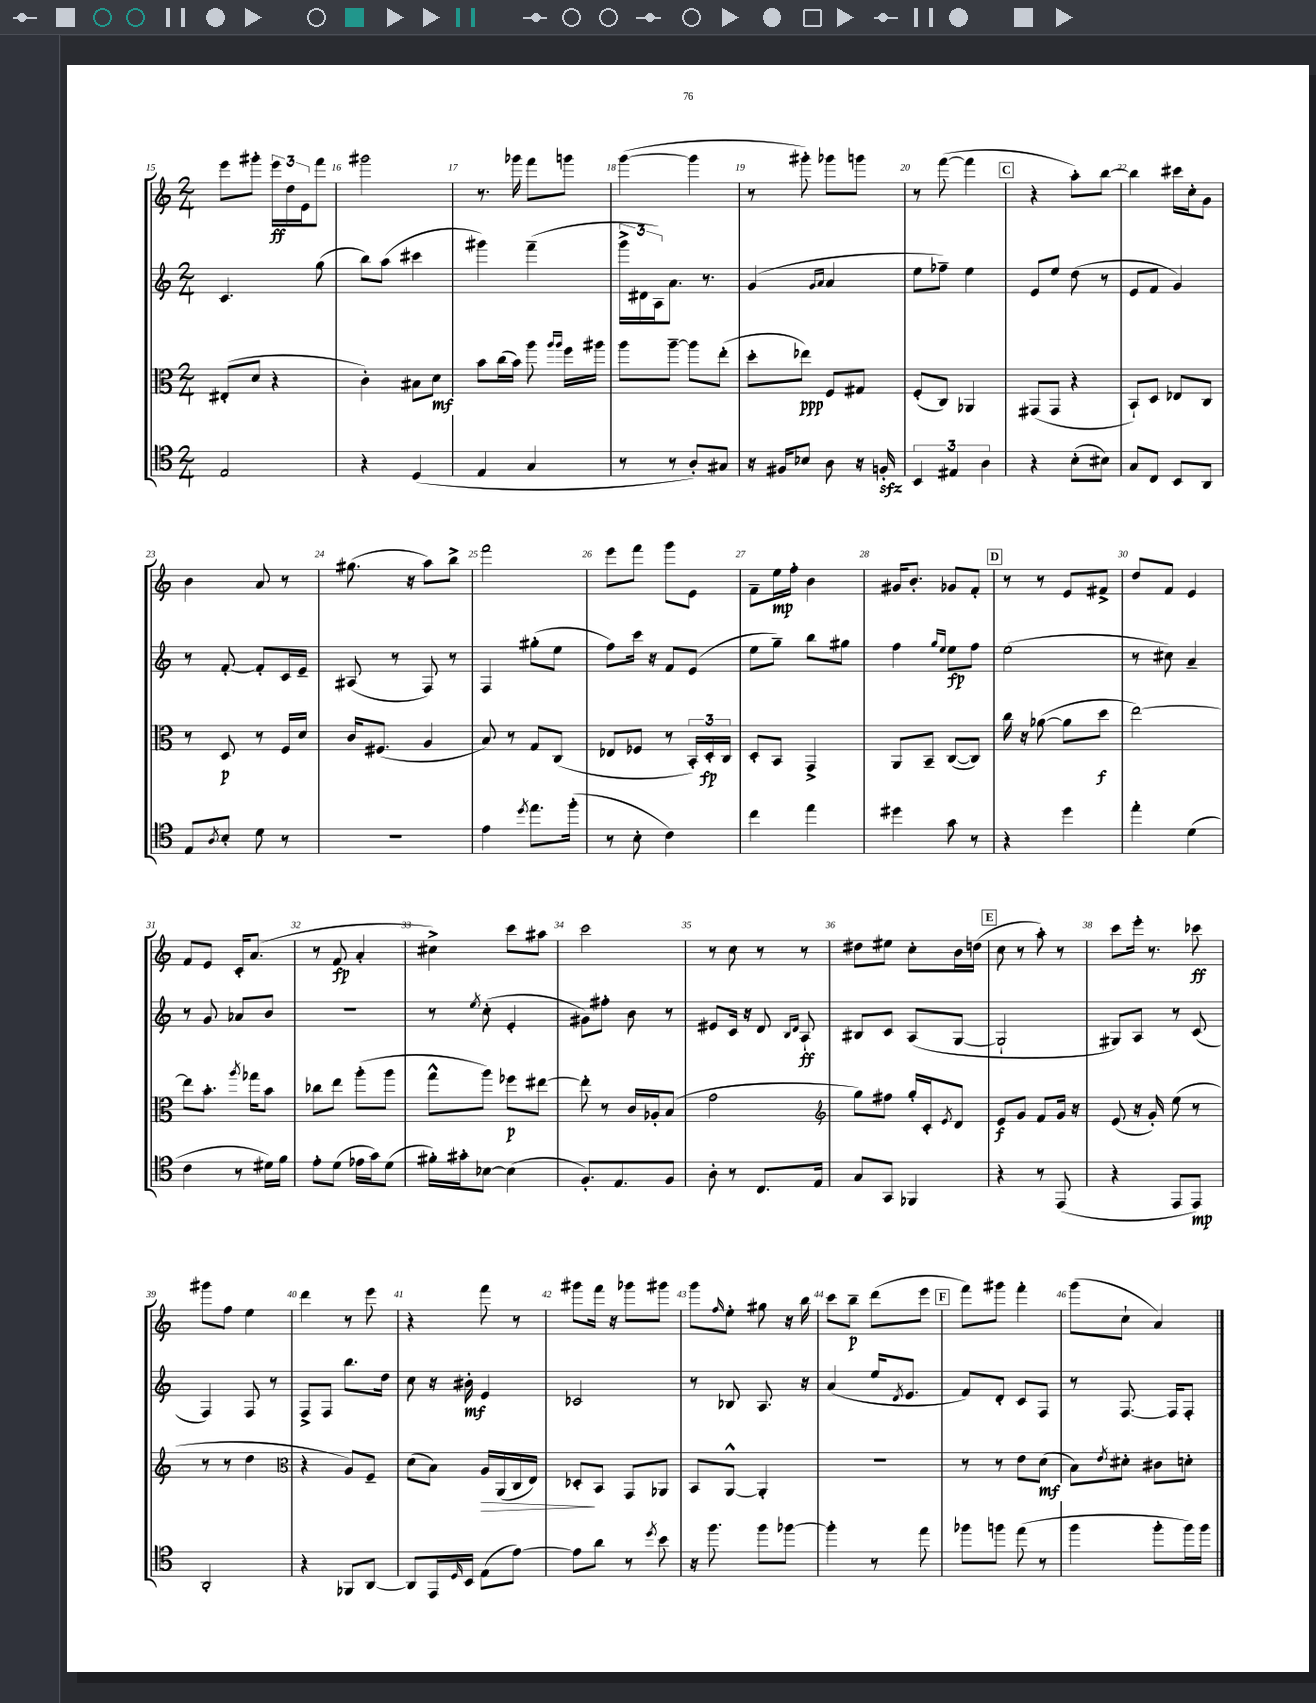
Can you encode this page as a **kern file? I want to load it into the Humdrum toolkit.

**kern	**kern	**kern	**kern
*staff4	*staff3	*staff2	*staff1
*clefC4	*clefC3	*clefG2	*clefG2
*k[]	*k[]	*k[]	*k[]
*M2/4	*M2/4	*M2/4	*M2/4
2E	(8E#'	4.c	8eee
.	8d	.	8ggg#'
.	4r	.	24eee
.	.	.	24dd
.	.	.	24e
.	.	(8gg	8fff
=	=	=	=
4r	4c')	8bb)	2ggg#
.	.	(8aa	.
(4D	8B#	4ccc#	.
.	8d	.	.
=	=	=	=
4E	8b	4ggg#)	8.r
.	(16cc	.	.
.	16b)	.	16ggg-
4G	8aa	(4fff~	8fff
.	16qqaa	.	.
.	16qqaa	.	.
.	16ff	.	8ggg
.	16aa#	.	.
=	=	=	=
8r	8aa	24ggg^	([4ggg
.	.	24d#	.
.	.	24A)	.
8r	[8aa~	8.a	.
8A')	8aa]	.	4ggg]
.	.	8.r	.
8G#	(8ee'	.	.
=	=	=	=
16r	8dd'	(4g	8r
16F#	.	.	.
8B-	8ee-)	.	8ggg#')
.	.	16qqg	.
.	.	16qqa	.
8A	8F	4a	8ggg-
16r	8G#	.	8ggg
16F'	.	.	.
=	=	=	=
6BB	(8F'	8ee	8r
.	8C)	8ff-~)	([8fff
6E#	.	.	.
.	4AA-	4ee	4fff]
6A	.	.	.
=	=	=	=
4r	(8GG#	8e	4r
.	8GG#	8ee	.
(8B'	4r	(8dd	8aa')
8B#)	.	8r	[8bb
=	=	=	=
8G	8BB`)	8e	4bb]
8C	8D	8f	.
8BB	8E-	4g)	16ccc#
.	.	.	16cc'
8AA	8C	.	8g
=	=	=	=
8E	8r	8r	4b
8qA	.	.	.
8B'	8D	[8f'	.
8d	8r	8f']	8a
8r	16F	16c	8r
.	16d	16e~	.
=	=	=	=
2r	16c	(8A#	(8.gg#
.	(8.F#	.	.
.	.	8r	.
.	.	.	16r
.	4A	8F)	8aa)
.	.	8r	8bb^
=	=	=	=
4e	8B)	4F	2fff
.	8r	.	.
8qdd	.	.	.
8.ee	8G	(8gg#'	.
.	(8C	8ee	.
(16ff'	.	.	.
=	=	=	=
8r	8E-	8ff)	8eee
8B'	8F-	16ccc	8fff
.	.	16r	.
4c)	8r	8f	8ggg
.	24BB')	(8e	8e
.	24D'	.	.
.	24C	.	.
=	=	=	=
4cc	8D'	8ee	8f~
.	8BB	8gg~)	16ee
.	.	.	16ff'
4ee	4GG^	8bb	4b
.	.	8gg#	.
=	=	=	=
4dd#	8AA	4ff	16g#
.	.	.	8.b'
.	8BB~	.	.
.	.	16qqgg	.
.	.	16qqee	.
8g	([8C	8ee	8g-
8r	8C])	8ff	8f'
=	=	=	=
4r	16cc	(2ee	8r
.	16r	.	.
.	([8a-	.	8r
4dd	8a-]	.	8e
.	8dd	.	8f#^
=	=	=	=
4ee'	[2ee)	8r	8dd
.	.	8cc#)	8f
(4d	.	4a~	4e
=	=	=	=
4c	8ee]	8r	8f
.	8.b'	8g	8e
8r	.	8a-	16c'
.	8qaa	.	.
.	16gg-	.	(8.a
16d#)	8b	8b	.
16f	.	.	.
=	=	=	=
8e'	8cc-	2r	8r
(8d	8ee	.	8f
16e-	(8aa'	.	4a'
16g)	.	.	.
(8d	8aa	.	.
=	=	=	=
16f#')	8gg^^	8r	4cc#^)
16g#'	.	.	.
.	.	8qee	.
[8B-	8aa)	(8cc'	.
(4B-]	8ff-	4e'	8ccc
.	[8ee#	.	8aa#
=	=	=	=
8.F')	8ee#']	8g#)	2ccc
.	8r	8ff#'	.
8.E	.	.	.
.	16c	8b	.
.	16A-'	.	.
8F	(8B	8r	.
=	=	=	=
8A'	2g	8e#	8r
8r	.	16c	8cc
.	.	16r	.
8.C	.	8d	8r
.	.	16qqB	.
.	.	16qqd	.
.	.	8A`	8r
16E	.	.	.
=	=	=	=
*	*clefG2	*	*
8G	8gg)	8B#	8dd#
8GG	8ff#	8c	8ee#
4FF-	16gg'	(8A	8cc'
.	16c'	.	.
.	8qe	.	.
.	8d	[8G	16b
.	.	.	(16dd
=	=	=	=
4r	8e	2G`]	8cc
.	8g	.	8r
8r	8f	.	8aa')
(8EE	16g	.	8r
.	16r	.	.
=	=	=	=
4r	(8e	8G#)	8ccc
.	16r	8A	16eee'
.	16g')	.	8.r
8EE	(8ee	8r	.
8EE)	8r	(8c	8ccc-
=	=	=	=
2AA'	8r	4F)	8ggg#
.	8r	.	8ff
.	4dd	8F	4ee
.	.	8r	.
=	=	=	=
*	*clefC3	*	*
4r	4r	8F^	4ddd
.	.	8F	.
8FF-	8A)	8.bb	8r
[8AA	8F~	.	8eee
.	.	16dd	.
=	=	=	=
8AA]	(8d	8cc	4r
16EE	8B)	16r	.
16qqD	.	.	.
16BB	.	16b#'	.
(8E	16A	4e	8fff
.	(16AA	.	.
[8e)	16C	.	8r
.	16E)	.	.
=	=	=	=
8e]	8D-'	2c-	8ggg#
8a	8BB	.	16fff
.	.	.	16r
8r	8GG	.	8ggg-
8qdd	.	.	.
8b	8AA-	.	8ggg#
=	=	=	=
16r	8BB	8r	8ggg
8.ff	.	.	.
.	.	.	16qqff
.	[8AA^^	8B-	8ee'
8ff	4AA']	8.A	8gg#
[8ff-	.	.	16r
.	.	16r	16bb
=	=	=	=
4ff-']	2r	(4a	8ccc
.	.	.	8bb~
8r	.	16ee	(8ddd
.	.	8qd	.
.	.	8.e	.
8ee	.	.	8eee
=	=	=	=
8ff-	8r	8f)	8fff)
8ff	8r	8d'	8ggg#
(8ee	8e	8c	4fff'
8r	(8d	8F	.
=	=	=	=
4ff	8B)	8r	(8ggg
.	8qe	.	.
.	8d#'	[8.F	8cc`
8ff'	8c#	.	4a)
.	.	16F]	.
16ff)	8d'	8F'	.
16ff	.	.	.
==	==	==	==
*-	*-	*-	*-
